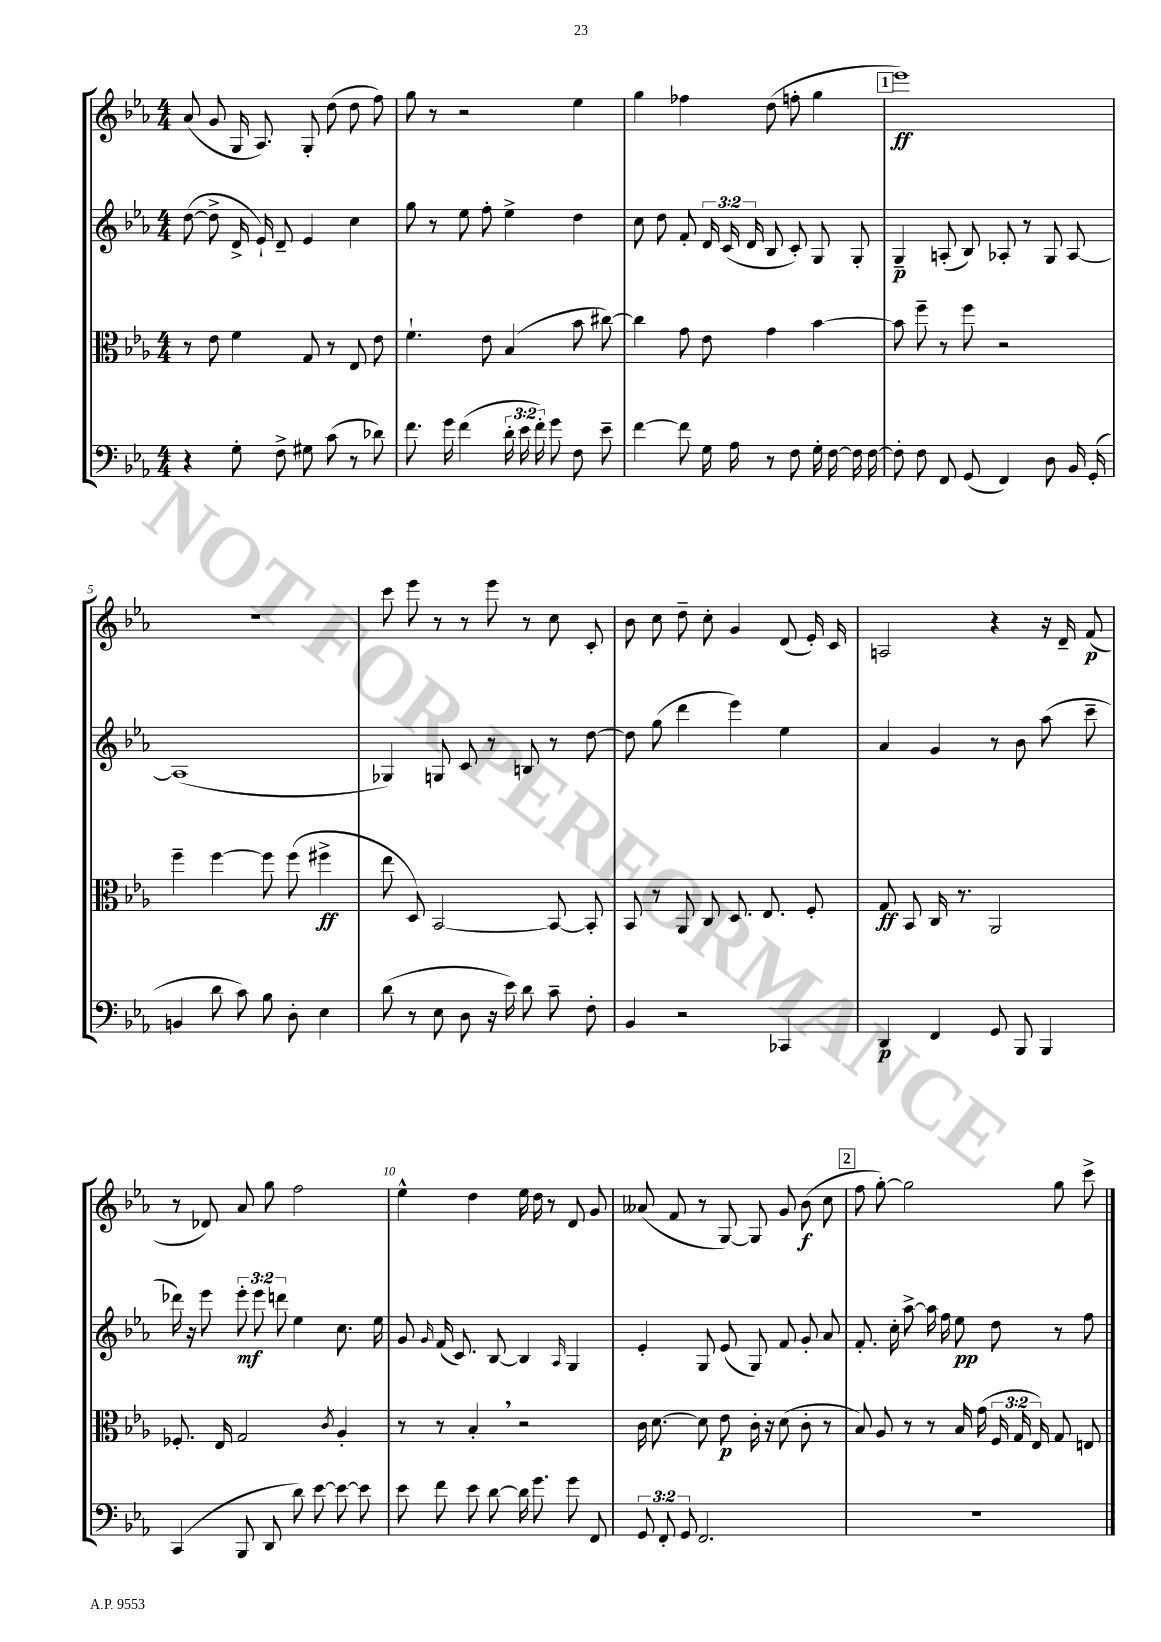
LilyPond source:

<<
\new StaffGroup <<
\new Staff = "s0" {
    \clef treble \key ees \major \numericTimeSignature \time 4/4
    \autoBeamOff aes'8( g'8 g16 aes8.) g8-. d''8( d''8 f''8) |
    g''8 r8 r2 ees''4 |
    g''4 fes''4 d''8( f''8-. g''4 |
    \mark \markup { \box "1" } ees'''1\ff) |
    R1 |
    c'''8 ees'''8 r8 r8 ees'''8 r8 c''8 c'8-. |
    bes'8 c''8 d''8-- c''8-. g'4 d'8( ees'16-.) c'16 |
    a2 r4 r16 d'16-- f'8\p( |
    r8 des'8) aes'8 g''8 f''2 |
    ees''4-^ d''4 ees''16 d''16 r8 d'8 g'8 |
    aeses'8( f'8 r8 g8~) g8 g'8 bes'8\f( c''8 |
    \mark \markup { \box "2" } f''8 g''8~-.) g''2 g''8 c'''8-> \bar "|." |
}
\new Staff = "s1" {
    \clef treble \key ees \major \numericTimeSignature \time 4/4 \override Staff.TupletNumber.text = #tuplet-number::calc-fraction-text
    \autoBeamOff d''8~( d''8-> d'16-> ees'16-!) d'8-- ees'4 c''4 |
    g''8 r8 ees''8 f''8-. ees''4-> d''4 |
    c''8 d''8 f'8-. \tuplet 3/2 { d'16 c'16( d'16 } bes8 c'8-.) g8 g8-. |
    \mark \markup { \box "1" } g4--\p a8-.( bes8) aes8-. r8 g8 aes8~ |
    aes1( |
    ges4) g8 c'8 r8 b8 r8 d''8~ |
    d''8 g''8( d'''4 ees'''4) ees''4 |
    aes'4 g'4 r8 bes'8 aes''8( c'''8-- |
    des'''16) r16 ees'''8 \tuplet 3/2 { ees'''8-.\mf ees'''8 d'''8 } ees''4 c''8. ees''16 |
    g'8 \grace { g'16 } f'16( c'8.) bes8~ bes4 \grace { aes16 } g4 |
    ees'4-. g8 ees'8( g8) f'8 g'8-. aes'8 |
    \mark \markup { \box "2" } f'8.-. c''16-. aes''8~-> aes''16 f''16 ees''8\pp d''8 r8 f''8 \bar "|." |
}
\new Staff = "s2" {
    \clef alto \key ees \major \numericTimeSignature \time 4/4 \override Staff.TupletNumber.text = #tuplet-number::calc-fraction-text
    \autoBeamOff r8 ees'8 f'4 g8 r8 ees8 ees'8 |
    f'4.-! ees'8 bes4( bes'8 cis''8~) |
    cis''4 g'8 ees'8 g'4 bes'4~ |
    \mark \markup { \box "1" } bes'8 f''8-- r8 f''8 r2 |
    f''4-- f''4~ f''8 f''8( fis''4->\ff |
    ees''8 d8) bes,2~ bes,8~ bes,8-. |
    bes,8 r8 aes,8 c8 d8. ees8. f8-. |
    g8\ff bes,8 c16 r8. aes,2 |
    fes8.-. ees16 g2 \acciaccatura { c'8 } aes4-. |
    r8 r8 bes4-. \breathe r2 |
    c'16 d'8.~ d'8 ees'8\p c'16-. r16 d'8( c'8-. r8 |
    \mark \markup { \box "2" } bes8) aes8 r8 r8 bes16 g'16( \tuplet 3/2 { f16 g16 ees16) } g8 e8 \bar "|." |
}
\new Staff = "s3" {
    \clef bass \key ees \major \numericTimeSignature \time 4/4 \override Staff.TupletNumber.text = #tuplet-number::calc-fraction-text
    \autoBeamOff r4 g8-. f8-> gis8 c'8( r8 des'8) |
    f'8. g'16 f'4( \tuplet 3/2 { d'16-. ees'16 f'16-.) } g'8 f8 ees'8-- |
    f'4~ f'8 g16 aes16 r8 f8 g16-. f16~ f16 f16~ |
    \mark \markup { \box "1" } f8-. f8 f,8 g,8( f,4) d8 bes,16 g,16-.( |
    b,4 d'8 c'8) bes8 d8-. ees4 |
    d'8( r8 ees8 d8 r16 ees'16) d'8 c'8-- f8-. |
    bes,4 r2 ces,4 |
    d,4\p f,4 g,8 bes,,8 bes,,4 |
    c,4( bes,,8 d,8 d'8) ees'8~ ees'8~ ees'8 |
    ees'8 f'8 ees'8 d'8~ d'16 g'8. g'8 f,8 |
    \tuplet 3/2 { g,8 f,8-. g,8 } f,2. |
    \mark \markup { \box "2" } r1 \bar "|." |
}
>>
>>
\layout { \context { \Score \override BarNumber.break-visibility = ##(#f #t #t) barNumberVisibility = #(every-nth-bar-number-visible 5) } }
